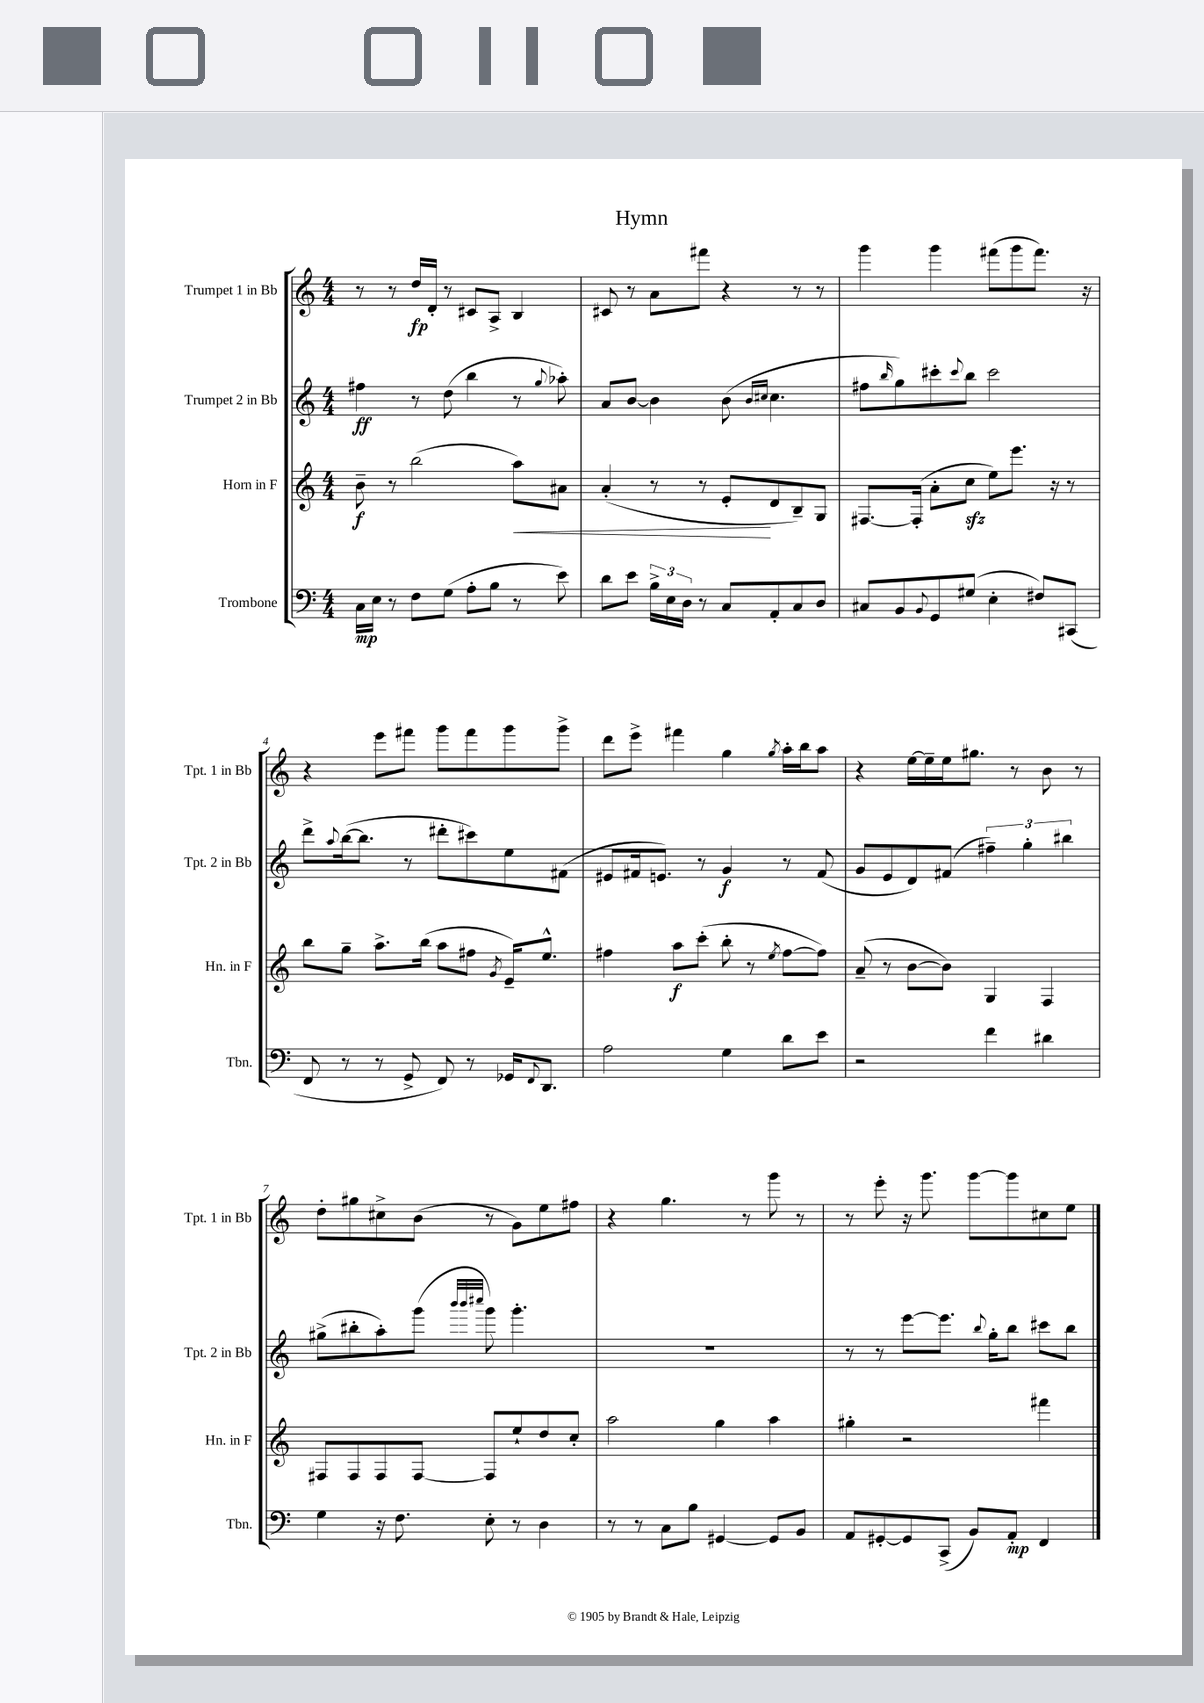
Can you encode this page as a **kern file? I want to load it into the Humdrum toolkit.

**kern	**dynam	**kern	**dynam	**kern	**dynam	**kern	**dynam
*part4	*part4	*part3	*part3	*part2	*part2	*part1	*part1
*staff4	*staff4	*staff3	*staff3	*staff2	*staff2	*staff1	*staff1
*I"Trombone	*	*I"Horn in F	*	*I"Trumpet 2 in Bb	*	*I"Trumpet 1 in Bb	*
*I'Tbn.	*	*I'Hn. in F	*	*I'Tpt. 2 in Bb	*	*I'Tpt. 1 in Bb	*
*clefF4	*	*clefG2	*	*clefG2	*	*clefG2	*
*k[]	*	*k[]	*	*k[]	*	*k[]	*
*M4/4	*	*M4/4	*	*M4/4	*	*M4/4	*
=1	=1	=1	=1	=1	=1	=1	=1
16C\LL	mp	8b~\	f	4ff#X\	ff	8r	.
16E\JJ	.	.	.	.	.	.	.
8r	.	8r	.	.	.	8r	.
8F\L	.	(2bb\	.	8r	.	16dd/LL	fp
.	.	.	.	.	.	16d'/JJ	.
(8G\J	.	.	.	(8dd\	.	8r	.
8A'\L	.	.	.	4bb\	.	8c#X/L	.
8B\J	.	.	.	.	.	8A^/J	.
!	!	!	!LO:HP:b	!	!	!	!
8r	.	8aa\L)	<	8r	.	4B/	.
.	.	.	.	8qqgg/	.	.	.
8e\)	.	8a#X\J	.	8aa-X'\)	.	.	.
=2	=2	=2	=2	=2	=2	=2	=2
8d\L	.	(4a'/	.	8a/L	.	8c#X/	.
8e\J	.	.	.	[8b/J	.	8r	.
24B^\LL	.	8r	.	4b\]	.	8a\L	.
24E\	.	.	.	.	.	.	.
24D\JJ	.	.	.	.	.	.	.
8r	.	8r	.	.	.	8fff#X\J	.
8C/L	.	8e'/L	.	(8b\	.	4r	.
.	.	.	.	16qqb/LL	.	.	.
.	.	.	.	16qqcc#X/JJ	.	.	.
8AA'/	.	8d/	[	4.cc#\	.	.	.
8C/	.	8B~/)	.	.	.	8r	.
8D/J	.	8G/J	.	.	.	8r	.
=3	=3	=3	=3	=3	=3	=3	=3
8C#X/L	.	[8.F#X/L	.	8ff#X\L	.	4ggg\	.
.	.	.	.	16qqbb/	.	.	.
8BB/	.	.	.	8gg\)	.	.	.
.	.	(16F#'/Jk]	.	.	.	.	.
8qqBB/	.	.	.	.	.	.	.
8GG/	.	8a'\L	.	8ccc#X'\	.	4ggg\	.
.	.	.	.	8qqccc#/	.	.	.
(8G#X/J	.	8cczz\J	.	8bb\J	.	.	.
4E'\	.	8ee\L)	.	2ccc#\	.	(8fff#X\L	.
.	.	8.eee\J	.	.	.	8ggg\	.
8F#X/L)	.	.	.	.	.	8.fff#\J)	.
.	.	16r	.	.	.	.	.
(8CC#X/J	.	8r	.	.	.	.	.
.	.	.	.	.	.	16r	.
!!LO:LB:g=z
=4	=4	=4	=4	=4	=4	=4	=4
8FF/	.	8bb\L	.	8ddd^\L	.	4r	.
.	.	.	.	8qqaa/	.	.	.
8r	.	8gg~\J	.	([16bb\k	.	.	.
.	.	.	.	8.bb\J]	.	.	.
8r	.	8.aa^\L	.	.	.	8eee\L	.
8GG^/	.	.	.	8r	.	8fff#X\J	.
.	.	(16bb\Jk	.	.	.	.	.
8FF/)	.	8aa\L	.	8ddd#X'\L	.	8ggg\L	.
8r	.	8ff#X\J	.	8ccc#X\)	.	8fff#\	.
.	.	8qg/	.	.	.	.	.
16GG-X/KL	.	16e~/KL)	.	8ee\	.	8ggg\	.
8qqFF/	.	.	.	.	.	.	.
8.DD/J	.	8.ee^^/J	.	.	.	.	.
.	.	.	.	(8f#X\J	.	8ggg^\J	.
=5	=5	=5	=5	=5	=5	=5	=5
2A\	.	4ff#X\	.	8e#X/L	.	8ddd\L	.
.	.	.	.	16f#X/k	.	8eee^\J	.
.	.	.	.	8.en/J)	.	.	.
.	.	8aa\L	f	.	.	4fff#X\	.
.	.	(8ccc'\J	.	8r	.	.	.
4G\	.	8bb'\	.	4g/	f	4gg\	.
.	.	8r	.	.	.	.	.
.	.	8qee/	.	.	.	8qgg/	.
8d\L	.	[8ff#\L	.	8r	.	16aa'\LL	.
.	.	.	.	.	.	16bb\J	.
8e\J	.	8ff#\J])	.	(8f#/	.	8aa\J	.
=6	=6	=6	=6	=6	=6	=6	=6
2r	.	(8a~/	.	8g/L	.	4r	.
.	.	8r	.	8e/	.	.	.
.	.	[8b\L	.	8d/)	.	[16ee\LL	.
.	.	.	.	.	.	16ee~\]	.
.	.	8b\J])	.	(8f#X/J	.	16ee\J	.
.	.	.	.	.	.	8.gg#X\J	.
4f\	.	4G/	.	6ff#X~\)	.	.	.
.	.	.	.	.	.	8r	.
.	.	.	.	6gg'\	.	.	.
4d#X\	.	4F/	.	.	.	8b\	.
.	.	.	.	6bb#X\	.	.	.
.	.	.	.	.	.	8r	.
!!LO:LB:g=z
=7	=7	=7	=7	=7	=7	=7	=7
4G\	.	8F#X/L	.	(8gg#X^\L	.	8dd'\L	.
.	.	8F#/	.	8bb#X'\	.	8gg#X\	.
16r	.	8F#/	.	8aa'\)	.	8cc#X^\	.
8.F\	.	.	.	.	.	.	.
.	.	[8F#/J	.	(8ggg\J	.	(8b\J	.
.	.	.	.	32qqbbb/LLL	.	.	.
.	.	.	.	32qqbbb/	.	.	.
.	.	.	.	32qqcccc#X/JJJ	.	.	.
8E'\	.	8F#/L]	.	8ggg\)	.	8r	.
8r	.	8ee`/	.	4.ggg'\	.	8g\L)	.
4D\	.	8dd/	.	.	.	8ee\	.
.	.	8cc'/J	.	.	.	8ff#X\J	.
=8	=8	=8	=8	=8	=8	=8	=8
8r	.	2aa\	.	1r	.	4r	.
8r	.	.	.	.	.	.	.
8C\L	.	.	.	.	.	4.gg\	.
8B\J	.	.	.	.	.	.	.
[4GG#X/	.	4gg\	.	.	.	.	.
.	.	.	.	.	.	8r	.
8GG#/L]	.	4aa\	.	.	.	8ggg\	.
8BB/J	.	.	.	.	.	8r	.
=9	=9	=9	=9	=9	=9	=9	=9
8AA/L	.	4gg#X'\	.	8r	.	8r	.
[8GG#X'/	.	.	.	8r	.	8eee'\	.
8GG#/]	.	2r	.	[8eee\L	.	16r	.
.	.	.	.	.	.	8.ggg\	.
(8CC^/J	.	.	.	8.eee\J]	.	.	.
8BB/L)	.	.	.	.	.	[8ggg\L	.
.	.	.	.	8qqbb/	.	.	.
.	.	.	.	16gg'\KL	.	.	.
8AA'/J	mp	.	.	8bb\J	.	8ggg\]	.
4FF/	.	4fff#X\	.	8ccc#X\L	.	8cc#X\	.
.	.	.	.	8bb\J	.	8ee\J	.
==	==	==	==	==	==	==	==
*-	*-	*-	*-	*-	*-	*-	*-
